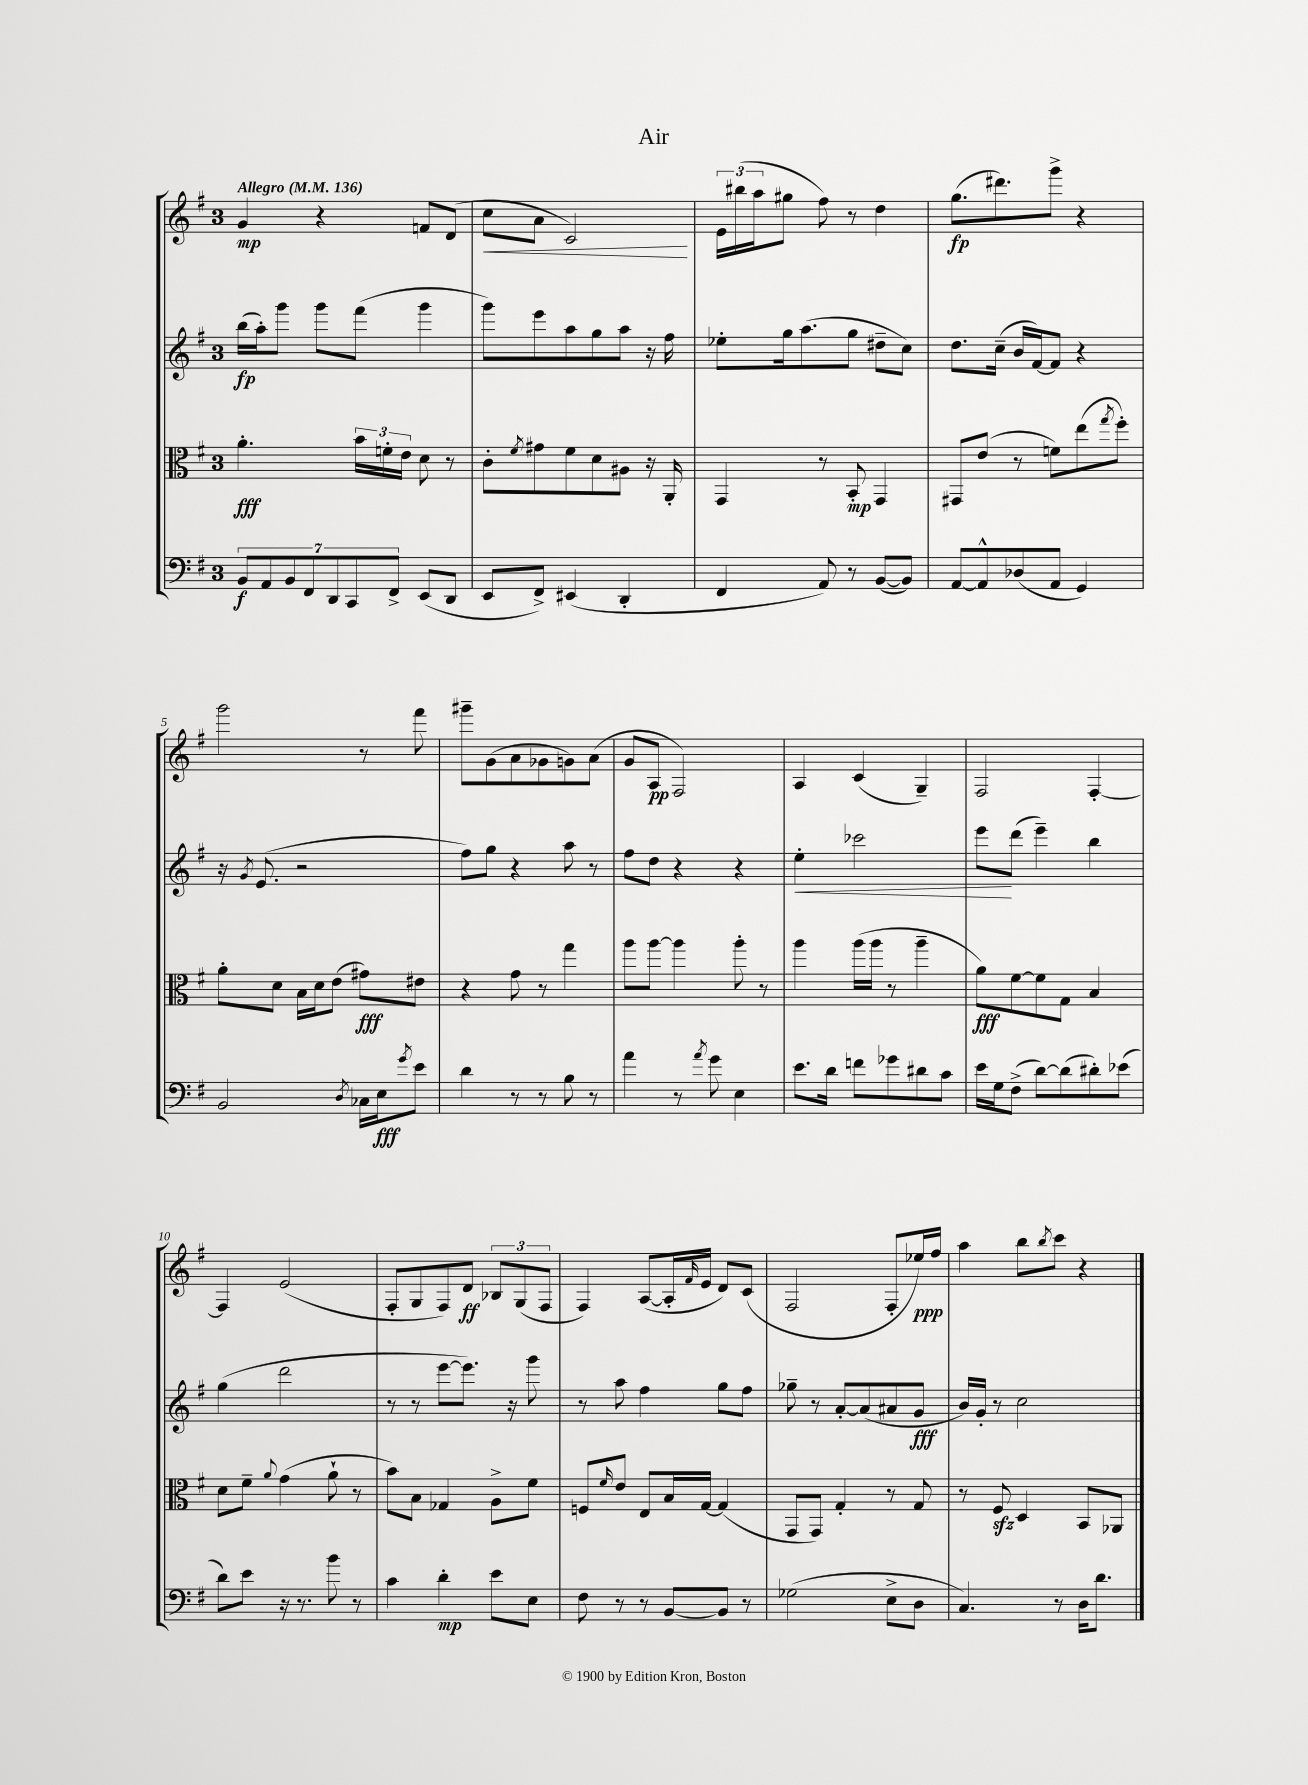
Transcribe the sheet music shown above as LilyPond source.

\header { title = "Air" }
<<
\new StaffGroup <<
\new Staff = "s0" {
    \clef treble \key g \major \once \override Staff.TimeSignature.style = #'single-digit \time 3/4 \tempo "Allegro" 4 = 136
    g'4\mp r4 f'8 d'8( |
    c''8\< a'8 c'2\!) |
    \tuplet 3/2 { e'16 bis''16( a''16 } gis''8 fis''8) r8 d''4 |
    g''8.\fp( dis'''8.) g'''8-> r4 |
    g'''2 r8 fis'''8 |
    gis'''8-- g'8( a'8 ges'8 g'8) a'8( |
    g'8 a8\pp fis2) |
    a4 c'4( g4--) |
    fis2 fis4~-. |
    fis4 e'2( |
    fis8-. g8 fis8) d'8\ff \tuplet 3/2 { bes8 g8( fis8 } |
    fis4) a8~( a16-. \grace { fis'16 } e'16 d'8) c'8( |
    fis2 fis8-. ees''16\ppp) fis''16 |
    a''4 b''8 \acciaccatura { b''8 } c'''8 r4 \bar "|." |
}
\new Staff = "s1" {
    \clef treble \key g \major \once \override Staff.TimeSignature.style = #'single-digit \time 3/4
    b''16\fp( a''16-.) g'''8 g'''8 fis'''8( g'''4 |
    g'''8) e'''8 a''8 g''8 a''8 r16 fis''16 |
    ees''8-. g''16 a''8.( g''8 dis''8-- c''8) |
    d''8. c''16--( b'16 fis'16~) fis'8 r4 |
    r16 \acciaccatura { g'8 } e'8.( r2 |
    fis''8) g''8 r4 a''8 r8 |
    fis''8 d''8 r4 r4 |
    e''4-.\< ces'''2 |
    e'''8\! d'''8( e'''4--) b''4 |
    g''4( d'''2 |
    r8 r8 e'''8~ e'''8.) r16 g'''8 |
    r8 a''8 fis''4 g''8 fis''8 |
    ges''8-- r8 a'8~-. a'8( ais'8 g'8\fff |
    b'16) g'16-. r8 c''2 \bar "|." |
}
\new Staff = "s2" {
    \clef alto \key g \major \once \override Staff.TimeSignature.style = #'single-digit \time 3/4
    a'4.-.\fff \tuplet 3/2 { b'16 f'16-. e'16 } d'8 r8 |
    c'8-. \acciaccatura { fis'8 } gis'8 fis'8 d'8 ais8 r16 a,16-. |
    g,4 r8 b,8-.\mp g,4 |
    gis,8 e'8( r8 f'8) e''8( \acciaccatura { g''8 } fis''8-.) |
    a'8-. d'8 b16 d'16 e'8( gis'8\fff) eis'8 |
    r4 g'8 r8 g''4 |
    a''8 a''8~ a''4 a''8-. r8 |
    a''4 a''16( a''16 r8 a''4-- |
    a'8\fff) fis'8~ fis'8 g8 b4 |
    d'8 fis'8-- \appoggiatura { a'8 } g'4( a'8-! r8 |
    b'8) b8 ges4 a8-> fis'8 |
    f8 \grace { fis'16 } e'8 e8 b16 g16~ g4( |
    g,8 g,8) g4-. r8 g8 |
    r8 fis8\sfz d4 b,8 aes,8 \bar "|." |
}
\new Staff = "s3" {
    \clef bass \key g \major \once \override Staff.TimeSignature.style = #'single-digit \time 3/4
    \tuplet 7/4 { b,8\f a,8 b,8 fis,8 d,8 c,8 fis,8-> } e,8( d,8 |
    e,8 fis,8->) eis,4( d,4-. |
    fis,4 a,8) r8 b,8~( b,8) |
    a,8~ a,8-^ des8( a,8 g,4) |
    b,2 \acciaccatura { d8 } ces16 e16\fff \acciaccatura { g'8 } e'8 |
    d'4 r8 r8 b8 r8 |
    a'4 r8 \acciaccatura { a'8 } g'8 e4 |
    e'8. d'16 f'8 ges'8 dis'8 c'8 |
    e'16 g16 fis8->( d'8~) d'8( dis'8-.) ees'8( |
    d'8) e'8 r16 r8. b'8 r8 |
    c'4 d'4-.\mp e'8 e8 |
    fis8 r8 r8 b,8~ b,8 r8 |
    ges2( e8-> d8 |
    c4.) r8 d16 d'8. \bar "|." |
}
>>
>>
